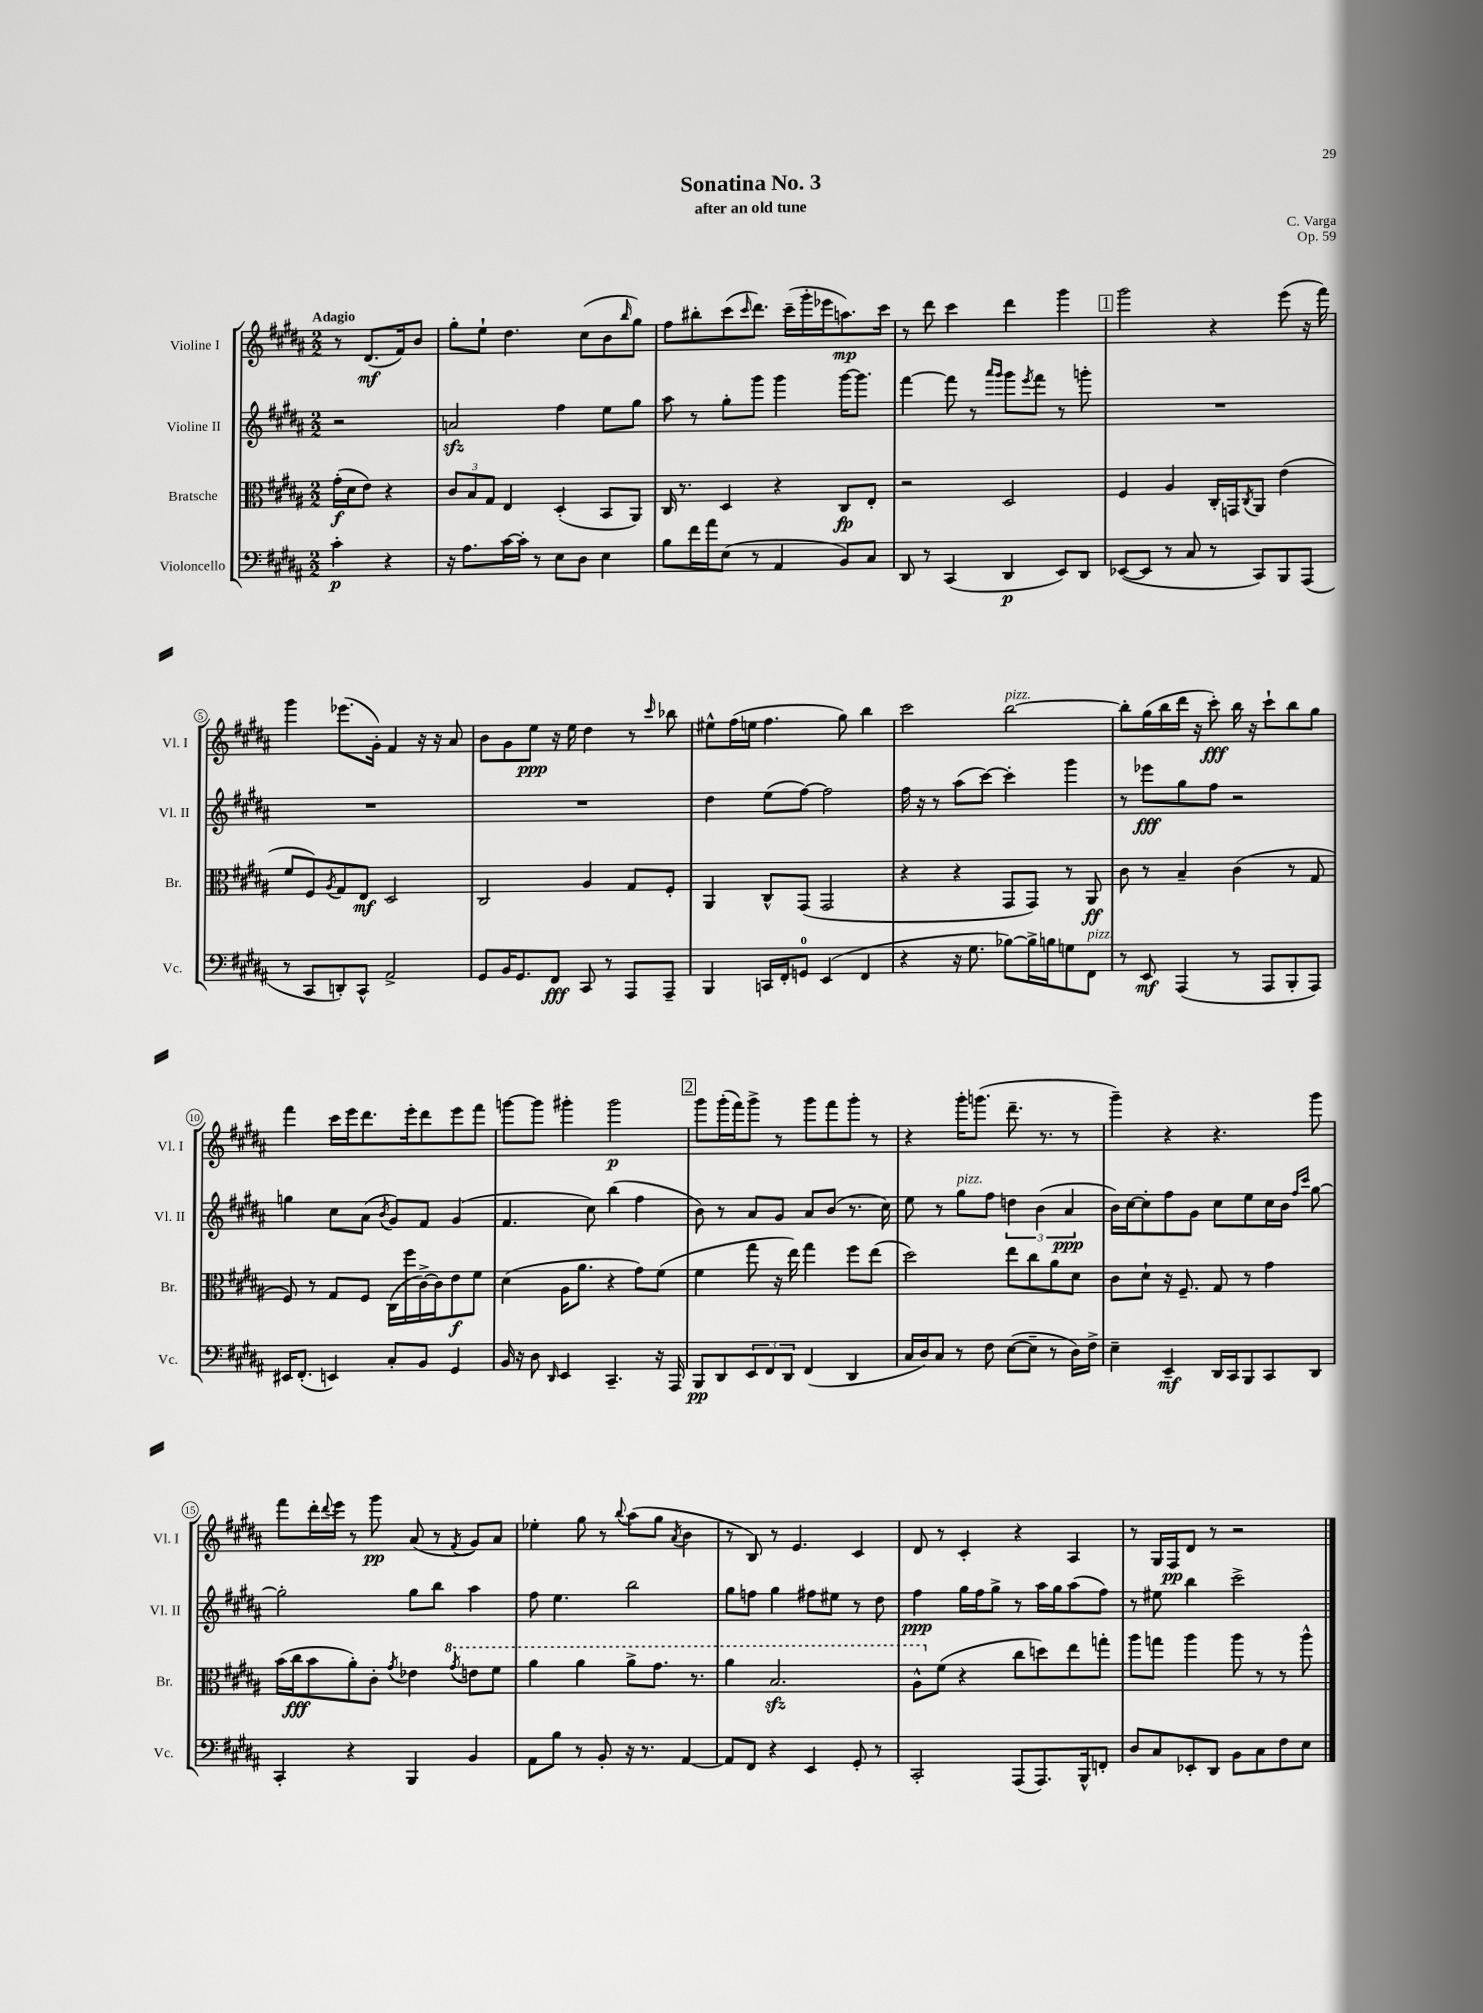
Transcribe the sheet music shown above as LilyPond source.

\header { title = "Sonatina No. 3" composer = "C. Varga" subtitle = "after an old tune" opus = "Op. 59" }
<<
\new StaffGroup <<
\new Staff = "s0" \with { instrumentName = "Violine I" shortInstrumentName = "Vl. I" } {
    \clef treble \key b \major \numericTimeSignature \time 2/2 \partial 2 \tempo "Adagio"
    r8 dis'8.\mf( fis'16) b'8 |
    gis''8-. e''8-! dis''4. cis''8( b'8 \grace { b''16 } gis''8) |
    fis''8 bis''8-. cis'''8( \grace { cis'''16 } dis'''8.) cis'''16--( gis'''16-. ees'''16 a''8.\mp) cis'''16 |
    r8 dis'''8 cis'''4 dis'''4 gis'''4 |
    \mark \markup { \box "1" } gis'''2 r4 e'''8( r16 fis'''16) |
    gis'''4 ees'''8.( gis'16-.) fis'4 r16 r16 ais'8 |
    b'8 gis'8 e''8\ppp r16 e''16 dis''4 r8 \grace { cis'''16 } bes''8 |
    eis''8-^ fis''16( e''16 fis''4. gis''8) b''4 |
    cis'''2 b''2~^\markup { \italic "pizz." } |
    b''8-. gis''16( b''16 dis'''16 r16 cis'''8-.\fff) b''16 r16 cis'''8-! b''8 gis''8 |
    fis'''4 cis'''16 e'''16 dis'''8. e'''16-. dis'''8 e'''8 fis'''8 |
    g'''8~ g'''8 gis'''4-. gis'''2\p |
    \mark \markup { \box "2" } gis'''8 gis'''16-.( fis'''16) gis'''8-> r8 gis'''8 fis'''8 gis'''8-. r8 |
    r4 gis'''16-. g'''8.( dis'''8.-- r8. r8 |
    gis'''4--) r4 r4. gis'''8 |
    fis'''8 dis'''16-. \appoggiatura { dis'''8 } e'''16 r8 gis'''8\pp ais'8( r8 \acciaccatura { fis'8 } gis'8) ais'8 |
    ees''4-. gis''8 r8 \appoggiatura { b''8 } ais''8( gis''8 \acciaccatura { ais'8 } b'4 |
    r8 b8) r8 e'4. cis'4 |
    dis'8 r8 cis'4-. r4 ais4 |
    r8 gis16 fis16\pp dis'8 r8 r2 \bar "|." |
}
\new Staff = "s1" \with { instrumentName = "Violine II" shortInstrumentName = "Vl. II" } {
    \clef treble \key b \major \numericTimeSignature \time 2/2 \partial 2
    r2 |
    a'2\sfz fis''4 e''8 gis''8 |
    ais''8 r8 gis''8-. gis'''8 gis'''4 gis'''16~ gis'''8. |
    fis'''4~ fis'''8 r8 \grace { ais'''16 gis'''16 } gis'''8 \acciaccatura { e'''8 } fis'''8 r8 g'''8-. |
    \mark \markup { \box "1" } R1 |
    R1 |
    R1 |
    dis''4 e''8( fis''8~) fis''2 |
    fis''16 r16 r8 ais''8( cis'''8~) cis'''4-. gis'''4 |
    r8 ees'''8\fff gis''8 fis''8 r2 |
    g''4 cis''8 ais'8( \acciaccatura { b'8 } gis'8) fis'8 gis'4( |
    fis'4. cis''8) b''4( fis''4 |
    \mark \markup { \box "2" } b'8) r8 ais'8 gis'8 ais'8 b'8( r8. cis''16) |
    e''8 r8 gis''8^\markup { \italic "pizz." } fis''8 \tuplet 3/2 { d''4 b'4( ais'4\ppp } |
    b'16) cis''16~ cis''8-. fis''8 gis'8 cis''8 e''8 cis''16 b'16 \grace { fis''16 cis'''16 } gis''8~ |
    gis''2-. gis''8 b''8 ais''4 |
    fis''8 e''4. b''2 |
    gis''8 f''8 gis''4 fis''8 eis''8 r8 dis''8 |
    fis''4\ppp gis''16 fis''16 gis''8-> r8 ais''16 gis''16 ais''8( fis''8) |
    r8 eis''8 b''4 cis'''2-> \bar "|." |
}
\new Staff = "s2" \with { instrumentName = "Bratsche" shortInstrumentName = "Br." } {
    \clef alto \key b \major \numericTimeSignature \time 2/2 \partial 2
    gis'16-.\f( dis'16 e'8) r4 |
    \tuplet 3/2 { cis'8 b8 gis8 } e4 dis4-.( b,8 ais,8) |
    cis16 r8. dis4 r4 cis8\fp e8-. |
    r2 dis2 |
    \mark \markup { \box "1" } fis4 ais4 cis16-. g,16 \acciaccatura { cis8 } ais,8 e'4( |
    fis'8 fis8) \acciaccatura { ais8 } gis8 e8\mf dis2 |
    cis2 ais4 gis8 fis8-. |
    ais,4 cis8-^ gis,8( gis,2 |
    r4 r4 gis,8 gis,8) r8 ais,8\ff |
    cis'8 r8 b4-- cis'4( r8 gis8 |
    fis8) r8 gis8 fis8 cis16( fis''16 cis'16~->) cis'16 e'8\f fis'8 |
    dis'4( ais16 ais'8. r4 gis'8) fis'8( |
    \mark \markup { \box "2" } fis'4 gis''8 r16 e''16) gis''4 fis''8 e''8( |
    dis''2) e''8 cis''8 ais'8 dis'8 |
    cis'8 dis'8-! r16 fis8.-- gis8 r8 gis'4 |
    b'16( cis''16\fff b'8 ais'8-.) cis'8-. \acciaccatura { gis'8 } ees'4 \ottava #1 \acciaccatura { gis''8 } e''!8 fis''8 |
    ais''4 ais''4 ais''8-> gis''8. r8. |
    ais''4 b'2.\sfz |
    ais'8-^ \ottava #0 fis'8( r4 cis''8 d''8) e''8 g''8-. |
    ais''8 g''8 ais''4 ais''8 r8 r8 ais''8-^ \bar "|." |
}
\new Staff = "s3" \with { instrumentName = "Violoncello" shortInstrumentName = "Vc." } {
    \clef bass \key b \major \numericTimeSignature \time 2/2 \partial 2
    cis'4-.\p r4 |
    r16 ais8. cis'16~ cis'16-. r8 e8 dis8 e4 |
    b8 fis'16 ais'16 e8( r8 ais,4 b,8) cis8 |
    dis,8 r8 cis,4( dis,4\p e,8) dis,8 |
    \mark \markup { \box "1" } ees,8~( ees,8 r8 cis8 r8 cis,8) b,,8 ais,,8( |
    r8 cis,8 d,8-.) cis,8-^ ais,2-> |
    gis,8 b,16 gis,8. fis,8\fff cis,8 r8 ais,,8 ais,,8-- |
    b,,4 c,16 fis,16-. g,8-0 e,4( fis,4 |
    r4 r16 gis8. bes8~) bes16-> b16 g8 fis,8^\markup { \italic "pizz." } |
    r8 e,8\mf ais,,4( r8 ais,,8 b,,8-. ais,,8) |
    eis,16 fis,8.-.( e,4) cis8-. b,8 gis,4 |
    b,16 r16 dis8 \grace { dis,16 } e,4 cis,4.-- r16 ais,,16 |
    \mark \markup { \box "2" } b,,8\pp dis,8 \tuplet 3/2 { e,8 fis,8 dis,8 } fis,4( dis,4 |
    cis16 dis16) cis8 r8 fis8 e8~( e8-- r8 dis16) fis16-> |
    e4-- e,4--\mf dis,16 cis,16 b,,8 cis,8 dis,8 |
    cis,4-. r4 b,,4 b,4 |
    ais,8 b8 r8 b,8-. r16 r8. ais,4~ |
    ais,8 fis,8 r4 e,4 gis,8-. r8 |
    cis,2-. ais,,8( ais,,8.) b,,16-^ f,8-. |
    dis8 cis8 ees,8-. dis,8 b,8 cis8 fis8 e8 \bar "|." |
}
>>
>>
\layout { \context { \Score \override BarNumber.stencil = #(make-stencil-circler 0.1 0.3 ly:text-interface::print) } }
